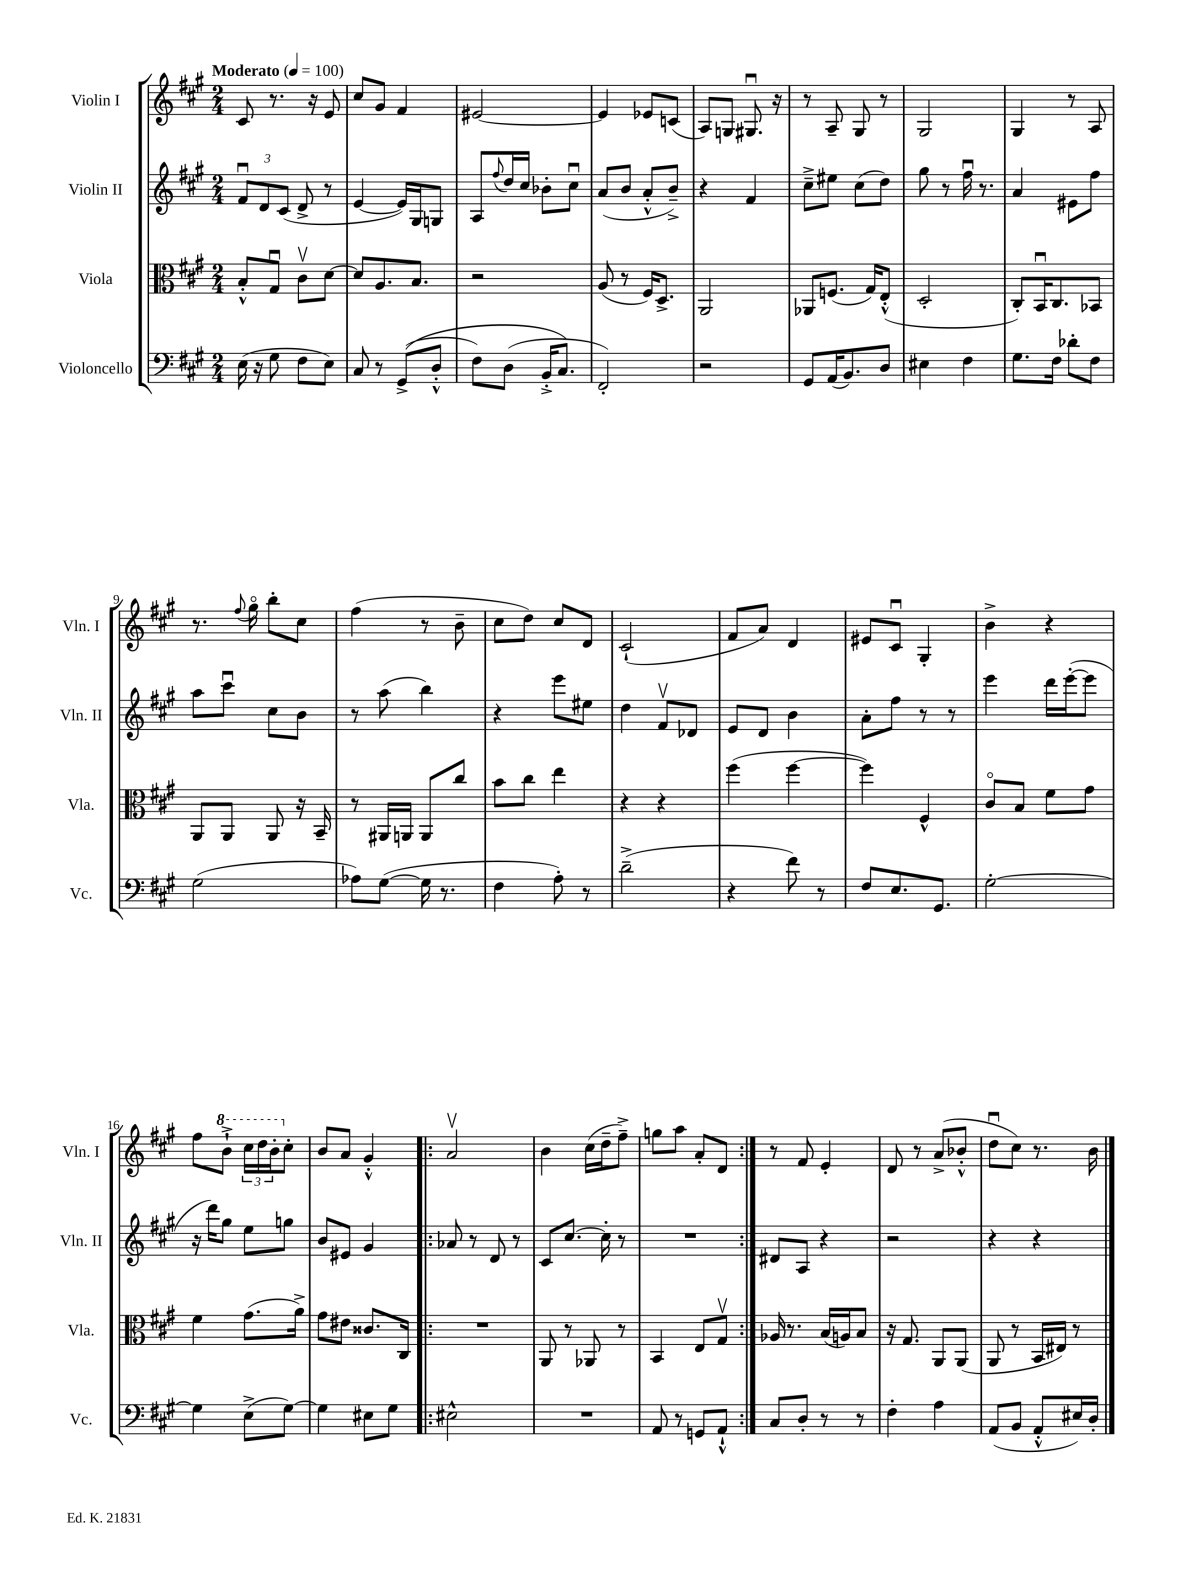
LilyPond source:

<<
\new StaffGroup <<
\new Staff = "s0" \with { instrumentName = "Violin I" shortInstrumentName = "Vln. I" } {
    \clef treble \key a \major \numericTimeSignature \time 2/4 \tempo "Moderato" 4 = 100
    cis'8 r8. r16 e'8 |
    cis''8 gis'8 fis'4 |
    eis'2~ |
    eis'4 ees'8 c'8( |
    a8) g8 gis8.\downbow r16 |
    r8 a8-- gis8 r8 |
    gis2 |
    gis4 r8 a8 |
    r8. \appoggiatura { fis''8 } gis''16\flageolet b''8-. cis''8 |
    fis''4( r8 b'8-- |
    cis''8 d''8) cis''8 d'8 |
    cis'2-!( |
    fis'8 a'8) d'4 |
    eis'8 cis'8\downbow gis4-. |
    b'4-> r4 |
    fis''8 \ottava #1 b''8-!-> \tuplet 3/2 { cis'''16 d'''16 b''16-. \ottava #0 } cis''8-. |
    b'8 a'8 gis'4-.-^ |
    \repeat volta 2 { a'2\upbow |
    b'4 cis''16( d''16-- fis''8--->) |
    g''8 a''8 a'8-. d'8 | }
    r8 fis'8 e'4-. |
    d'8 r8 a'8->( bes'8-.-^ |
    d''8\downbow cis''8) r8. b'16 \bar "|." |
}
\new Staff = "s1" \with { instrumentName = "Violin II" shortInstrumentName = "Vln. II" } {
    \clef treble \key a \major \numericTimeSignature \time 2/4
    \tuplet 3/2 { fis'8\downbow d'8 cis'8( } d'8-> r8 |
    e'4~ e'16) gis16 g8 |
    a8 \appoggiatura { fis''8 } d''16 cis''16 bes'8-. cis''8\downbow |
    a'8( b'8 a'8-.-^ b'8--->) |
    r4 fis'4 |
    cis''8---> eis''8 cis''8( d''8) |
    gis''8 r8 fis''16\downbow r8. |
    a'4 eis'8 fis''8 |
    a''8 cis'''8\downbow cis''8 b'8 |
    r8 a''8( b''4) |
    r4 e'''8 eis''8 |
    d''4 fis'8\upbow des'8 |
    e'8 d'8 b'4 |
    a'8-. fis''8 r8 r8 |
    e'''4 d'''16 e'''16~-.( e'''8 |
    r16 d'''16) gis''8 e''8 g''8 |
    b'8 eis'8 gis'4 |
    \repeat volta 2 { aes'8 r8 d'8 r8 |
    cis'8 cis''8.~ cis''16-. r8 |
    R2 | }
    dis'8 a8 r4 |
    r2 |
    r4 r4 \bar "|." |
}
\new Staff = "s2" \with { instrumentName = "Viola" shortInstrumentName = "Vla." } {
    \clef alto \key a \major \numericTimeSignature \time 2/4
    b8-.-^ gis8\downbow cis'8\upbow d'8~ |
    d'8 a8. b8. |
    r2 |
    a8( r8 fis16) d8.-> |
    a,2 |
    aes,8 f8.( gis16) e8-.-^( |
    d2-. |
    cis8-.) b,16\downbow cis8. bes,8 |
    a,8 a,8 a,8 r16 b,16-- |
    r8 ais,16 a,16 a,8 cis''8 |
    b'8 cis''8 e''4 |
    r4 r4 |
    fis''4( fis''4~ |
    fis''4) fis4-^ |
    cis'8\flageolet b8 fis'8 gis'8 |
    fis'4 gis'8.( a'16->) |
    gis'8 eis'8 cisis'8. cis16 |
    \repeat volta 2 { R2 |
    a,8 r8 aes,8 r8 |
    b,4 e8 gis8\upbow | }
    aes16 r8. b16( a16) b8 |
    r16 gis8. a,8 a,8( |
    a,8 r8 b,16 eis16) r8 \bar "|." |
}
\new Staff = "s3" \with { instrumentName = "Violoncello" shortInstrumentName = "Vc." } {
    \clef bass \key a \major \numericTimeSignature \time 2/4
    e16( r16 gis8 fis8 e8) |
    cis8 r8 gis,8->(\( d8-.-^ |
    fis8) d8( b,16-.-> cis8.\) |
    fis,2-.) |
    r2 |
    gis,8 a,16( b,8.) d8 |
    eis4 fis4 |
    gis8. fis16 des'8-. fis8 |
    gis2( |
    aes8) gis8~( gis16 r8. |
    fis4 a8-.) r8 |
    d'2--->( |
    r4 fis'8) r8 |
    fis8 e8. gis,8. |
    gis2~-. |
    gis4 e8->( gis8~) |
    gis4 eis8 gis8 |
    \repeat volta 2 { eis2-^ |
    R2 |
    a,8 r8 g,8 a,8-!-^ | }
    cis8 d8-. r8 r8 |
    fis4-. a4 |
    a,8( b,8 a,8-.-^ eis16) d16-. \bar "|." |
}
>>
>>
